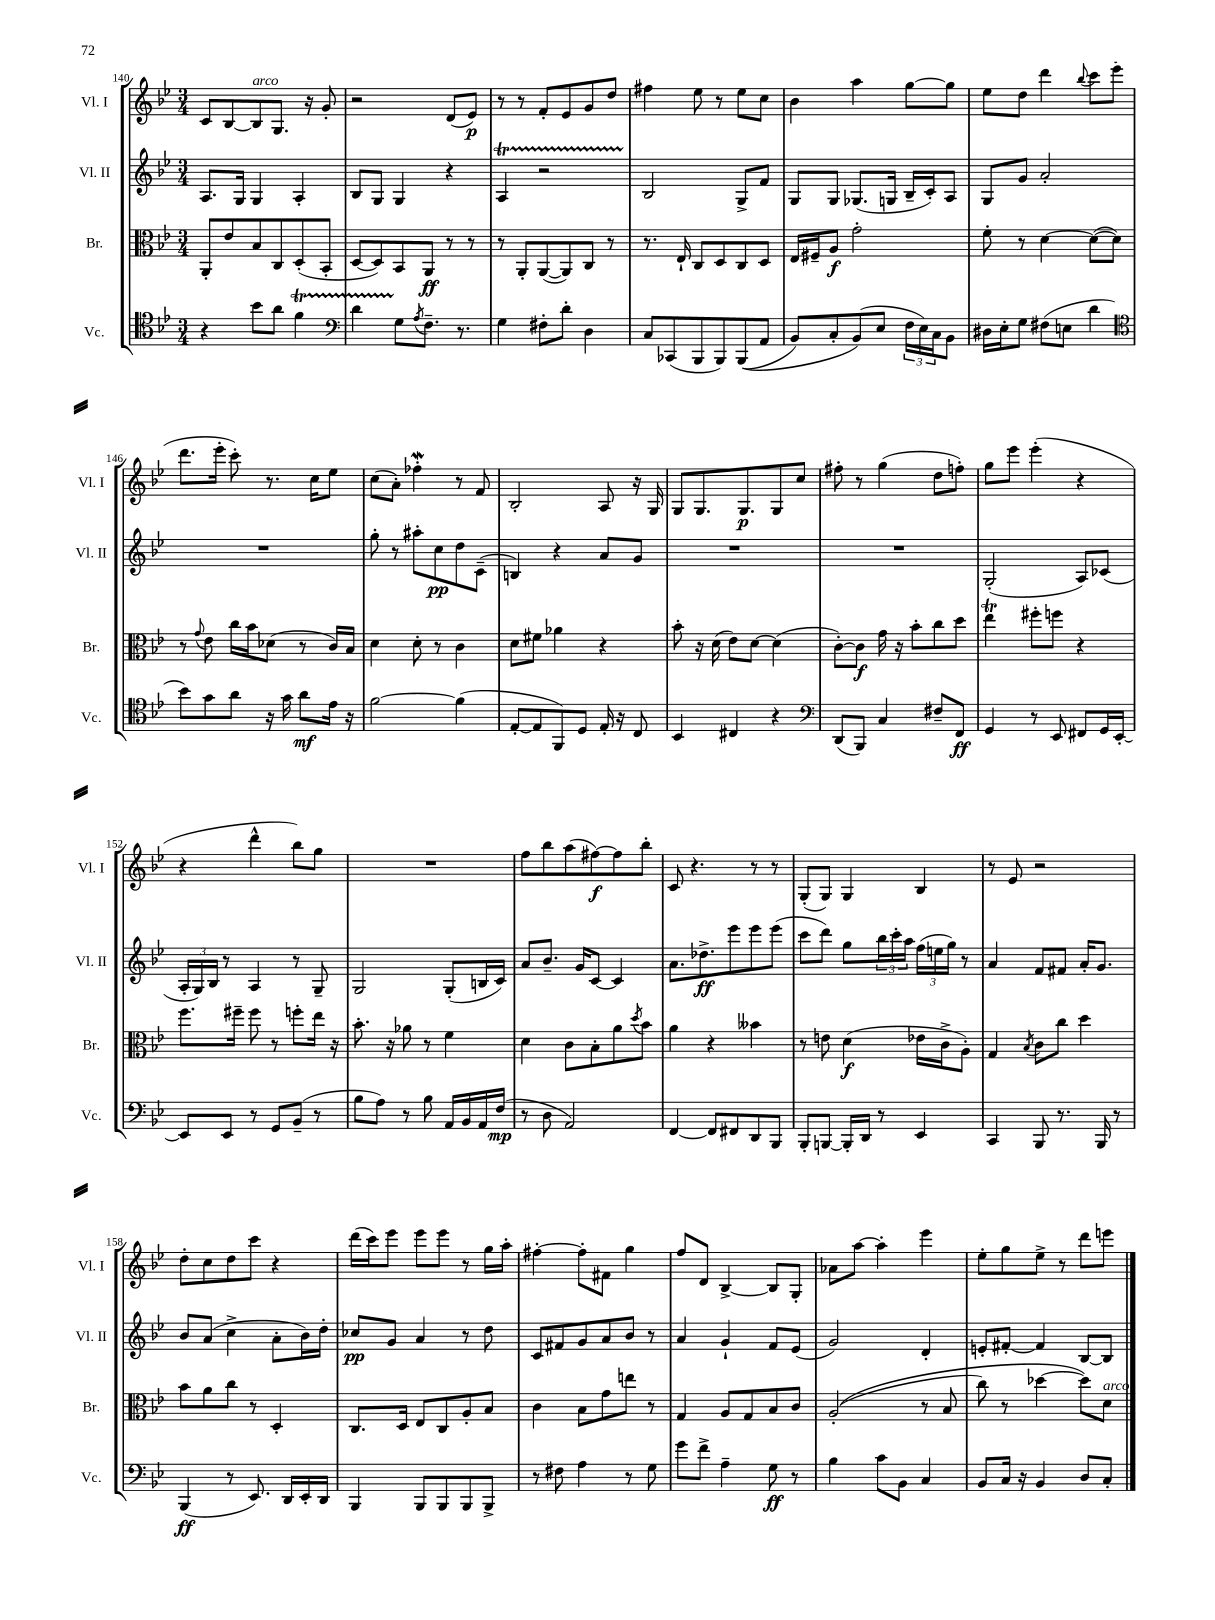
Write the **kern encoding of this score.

**kern	**kern	**kern	**kern
*staff4	*staff3	*staff2	*staff1
*clefC4	*clefC3	*clefG2	*clefG2
*k[b-e-]	*k[b-e-]	*k[b-e-]	*k[b-e-]
*M3/4	*M3/4	*M3/4	*M3/4
4r	8AA'	8.A	8c
.	8e-	.	[8B-
.	.	16G	.
8b-	8B-	4G	8B-]
8a	8C	.	8.G
4f	(8D'	4A'	.
.	.	.	16r
.	8BB-'	.	8g'
=	=	=	=
*clefF4	*	*	*
4d	[8D	8B-	2r
.	8D])	8G	.
8G	8BB-	4G	.
8qA	.	.	.
8.F~	8AA	.	.
.	8r	4r	(8d
8.r	.	.	.
.	8r	.	8e-)
=	=	=	=
4G	8r	4A	8r
.	8AA'	.	8r
8F#'	([8AA	2r	8f'
8d'	8AA])	.	8e-
4D	8C	.	8g
.	8r	.	8dd
=	=	=	=
8C	8.r	2B-	4ff#
(8CC-	.	.	.
.	16E-`	.	.
8BBB-	8C	.	8ee-
8BBB-)	8D	.	8r
&((8BBB-	8C	8G^	8ee-
8AA	8D	8f	8cc
=	=	=	=
8BB-)	16E-	8G	4b-
.	16F#~	.	.
8C'	8A	8G	.
(8BB-&)	2g'	(8.G-	4aa
8E-	.	.	.
.	.	16G	.
24F	.	16B-~	[8gg
24E-)	.	.	.
.	.	16c')	.
24C	.	.	.
8BB-	.	8A	8gg]
=	=	=	=
16D#	8f'	8G	8ee-
16E-'	.	.	.
8G	8r	8g	8dd
(8F#	[4d	2a'	4ddd
8E	.	.	.
.	.	.	8qqbb-
4d	(8d_	.	8ccc
.	8d])	.	(8eee-
=	=	=	=
*clefC4	*	*	*
8b-)	8r	2.r	8.ddd
.	8qqg	.	.
8g	8e-	.	.
.	.	.	16eee-'
8a	16cc	.	8ccc')
.	16b-	.	.
16r	(8d-	.	8.r
16g	.	.	.
8a	8r	.	.
.	.	.	16cc
16e-	16c)	.	8ee-
16r	16B-	.	.
=	=	=	=
[2f	4d	8gg'	(8cc
.	.	8r	8a')
.	8d'	8aa#'	4ff-'
.	8r	8cc	.
(4f]	4c	8dd	8r
.	.	(8c~	8f
=	=	=	=
[8E-'	8d	4B)	2B-'
8E-]	8f#	.	.
8FF)	4a-	4r	.
8D	.	.	.
16E-'	4r	8a	8A
16r	.	.	.
8C	.	8g	16r
.	.	.	16G
=	=	=	=
4BB-	8b-'	2.r	8G
.	16r	.	8.G
.	(16d	.	.
4C#	8e-)	.	.
.	.	.	8.G
.	[8d	.	.
4r	(4d]	.	8G
.	.	.	8cc
=	=	=	=
*clefF4	*	*	*
(8DD	[8c')	2.r	8ff#'
8BBB-)	8c]	.	8r
4C	16g	.	(4gg
.	16r	.	.
.	8b-'	.	.
8F#~	8cc	.	8dd
8FF	8dd	.	8ff')
=	=	=	=
4GG	4ee-	(2G'	8gg
.	.	.	8eee-
8r	8ff#'	.	(4eee-'
8EE-	8ff	.	.
8FF#	4r	8A)	4r
16GG	.	(8c-	.
[16EE-'	.	.	.
=	=	=	=
8EE-]	8.ff	24A'	4r
.	.	24G)	.
.	.	24B-	.
8EE-	.	8r	.
.	16ff#~	.	.
8r	8ff#	4A	4ddd^^
8GG	8r	.	.
(8BB-~	8ff'	8r	8bb-)
8r	16ee-	8G~	8gg
.	16r	.	.
=	=	=	=
8B-	8.b-'	2G	2.r
8A)	.	.	.
.	16r	.	.
8r	8a-	.	.
8B-	8r	.	.
16AA	4f	(8G'	.
16BB-	.	.	.
16AA	.	16B	.
(16F	.	16c)	.
=	=	=	=
8r	4d	8a	8ff
8D	.	8.b-~	8bb-
2AA)	8c	.	(8aa
.	.	16g	.
.	8B-'	[8c	[8ff#)
.	8a	4c]	8ff#]
.	8qdd	.	.
.	8b-	.	8bb-'
=	=	=	=
[4FF	4a	8.a	8c
.	.	.	4.r
.	.	8.dd-^	.
8FF]	4r	.	.
8FF#	.	8eee-	.
8DD	4b--	8eee-	8r
8BBB-	.	(8eee-	8r
=	=	=	=
8BBB-'	8r	8ccc	(8G'
[8BBB	8e	8ddd)	8G)
16BBB']	(4d	8gg	4G
16DD	.	.	.
8r	.	24bb-	.
.	.	24ccc'	.
.	.	24aa	.
4EE-	16e-	(24ff	4B-
.	.	24ee	.
.	16c^	.	.
.	.	24gg)	.
.	8A')	8r	.
=	=	=	=
4CC	4G	4a	8r
.	.	.	8e-
.	8qB-	.	.
8BBB-	8c	8f	2r
8.r	8cc	8f#	.
.	4dd	16a'	.
16BBB-	.	8.g	.
8r	.	.	.
=	=	=	=
(4BBB-	8b-	8b-	8dd'
.	8a	(8a	8cc
8r	8cc	4cc^	8dd
8.EE-)	8r	.	8ccc
.	4D'	8a'	4r
16DD	.	.	.
16EE-'	.	16b-)	.
16DD	.	16dd'	.
=	=	=	=
4BBB-	8.C	8cc-	(16ddd
.	.	.	16ccc)
.	.	8g	8eee-
.	16D	.	.
8BBB-	8E-	4a	8eee-
8BBB-	8C	.	8eee-
8BBB-	8A'	8r	8r
8BBB-^	8B-	8dd	16gg
.	.	.	16aa'
=	=	=	=
8r	4c	8c	[4ff#'
8F#	.	8f#	.
4A	8B-	8g	8ff#']
.	8g	8a	8f#
8r	8ee	8b-	4gg
8G	8r	8r	.
=	=	=	=
8g	4G	4a	8ff
8f^	.	.	8d
4A~	8A	4g`	[4B-^
.	8G	.	.
8G	8B-	8f	8B-]
8r	8c	(8e-	8G'
=	=	=	=
4B-	&((2A'	2g)	8a-
.	.	.	[8aa
8c	.	.	4aa']
8BB-	.	.	.
4C	8r	4d'	4eee-
.	8B-	.	.
=	=	=	=
8BB-	8cc)	8e'	8ee-'
16C	8r	[8f#'	8gg
16r	.	.	.
4BB-	[4dd-	4f#]	8ee-^
.	.	.	8r
8D	8dd-]&)	[8B-	8ddd
8C'	8d	8B-]	8eee
==	==	==	==
*-	*-	*-	*-
